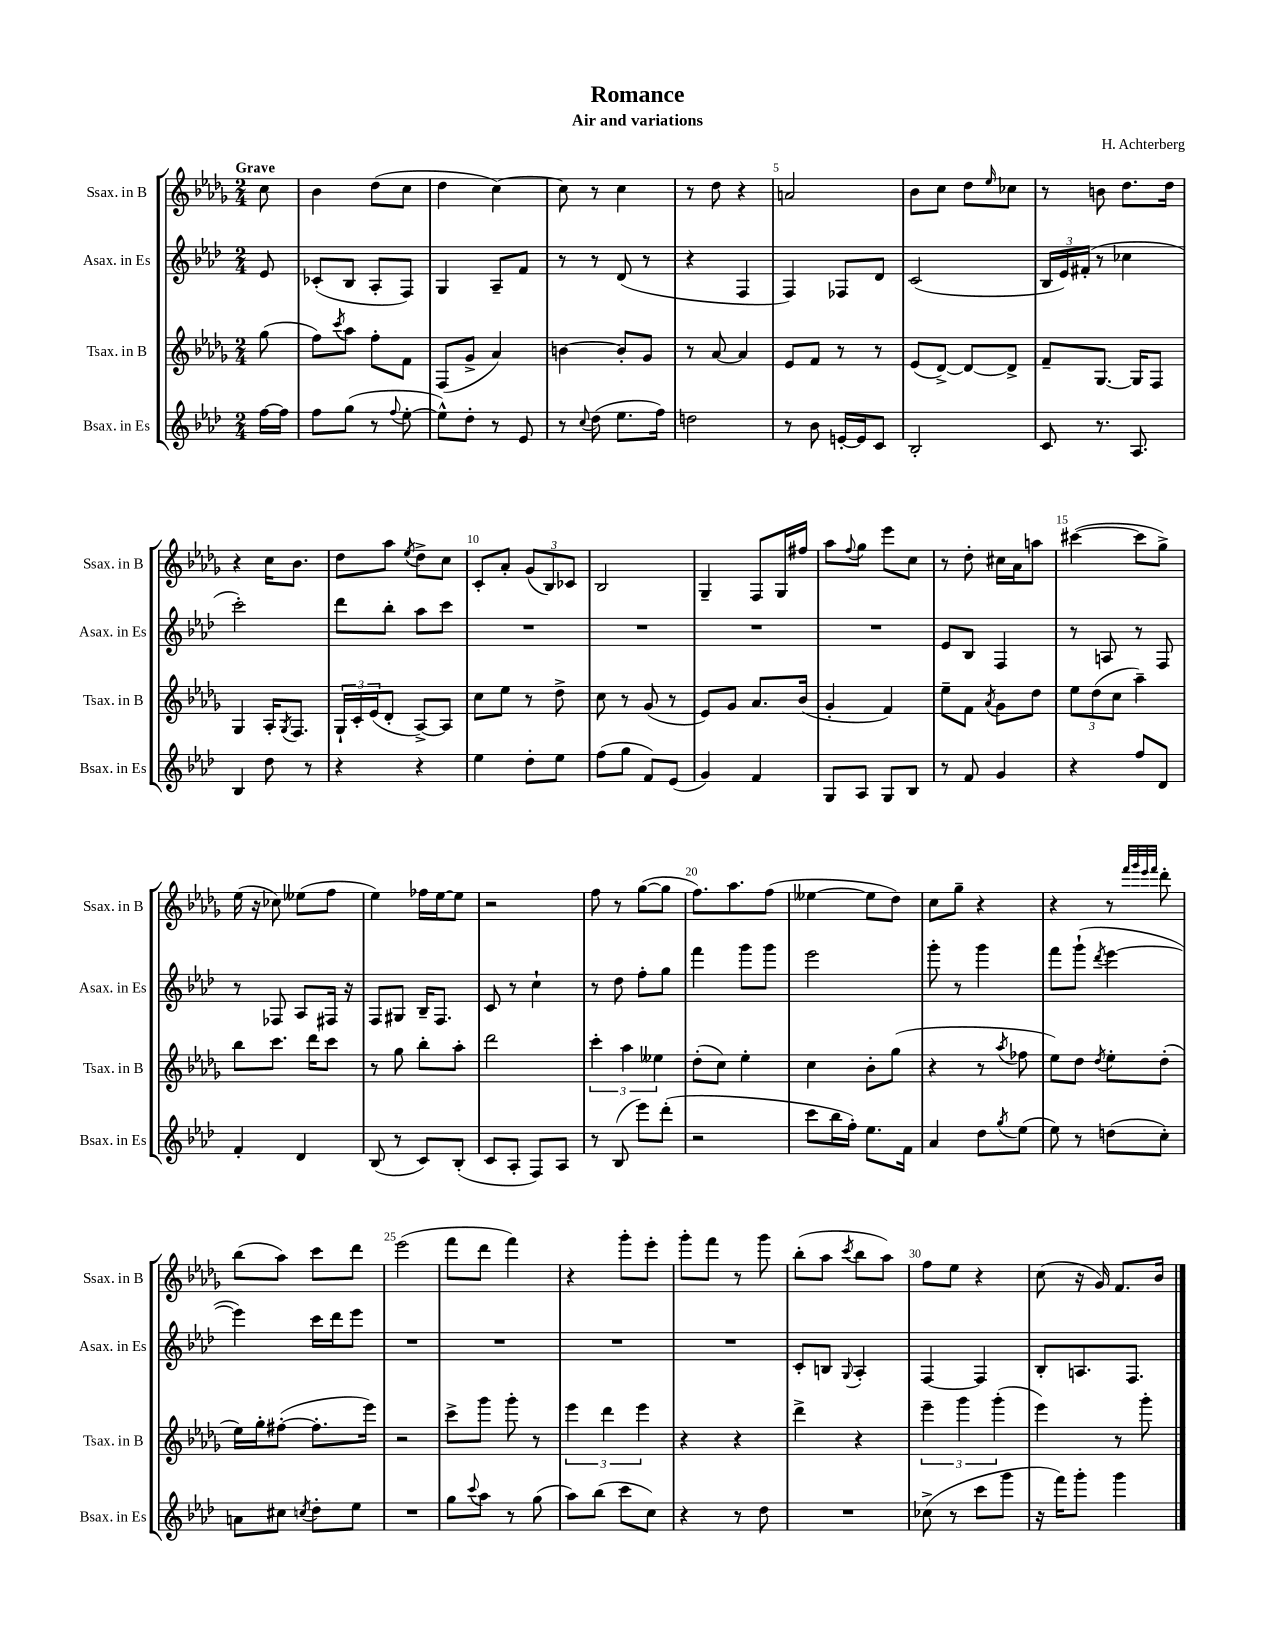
\header { title = "Romance" composer = "H. Achterberg" subtitle = "Air and variations" }
<<
\new StaffGroup <<
\new Staff = "s0" \with { instrumentName = "Ssax. in B" shortInstrumentName = "Ssax. in B" } {
    \clef treble \key des \major \numericTimeSignature \time 2/4 \partial 8 \tempo "Grave"
    c''8 |
    bes'4 des''8( c''8 |
    des''4 c''4~) |
    c''8 r8 c''4 |
    r8 des''8 r4 |
    a'2 |
    bes'8 c''8 des''8 \grace { ees''16 } ces''8 |
    r8 b'8 des''8. des''16 |
    r4 c''16 bes'8. |
    des''8 aes''8 \acciaccatura { ees''8 } des''8-> c''8 |
    c'8-. aes'8-. \tuplet 3/2 { ges'8( bes8) ces'8 } |
    bes2 |
    ges4-- f8 ges16 fis''16 |
    aes''8 \appoggiatura { f''8 } ges''8 ees'''8 c''8 |
    r8 des''8-. cis''16 aes'16 a''8 |
    cis'''4~( cis'''8 ges''8->) |
    ees''16( r16 ces''8) eeses''8( f''8 |
    ees''4) fes''16 ees''16~ ees''8 |
    r2 |
    f''8 r8 ges''8~( ges''8 |
    f''8.) aes''8. f''8( |
    eeses''4~ eeses''8 des''8) |
    c''8 ges''8-- r4 |
    r4 r8 \grace { f'''32 ges'''32 ees'''32 f'''32 } des'''8-. |
    bes''8( aes''8) c'''8 des'''8 |
    ees'''2( |
    f'''8 des'''8 f'''4) |
    r4 ges'''8-. ees'''8-. |
    ges'''8-. f'''8 r8 ges'''8 |
    bes''8-.( aes''8 \acciaccatura { c'''8 } bes''8 aes''8) |
    f''8 ees''8 r4 |
    c''8( r16 ges'16) f'8. bes'16 \bar "|." |
}
\new Staff = "s1" \with { instrumentName = "Asax. in Es" shortInstrumentName = "Asax. in Es" } {
    \clef treble \key aes \major \numericTimeSignature \time 2/4 \partial 8
    ees'8 |
    ces'8-.( bes8 aes8-. f8) |
    g4 aes8-- f'8 |
    r8 r8 des'8( r8 |
    r4 f4 |
    f4) fes8 des'8 |
    c'2( |
    \tuplet 3/2 { bes16 ees'16) fis'16-.( } r8 ces''4 |
    c'''2-.) |
    des'''8 bes''8-. aes''8 c'''8 |
    R2 |
    R2 |
    R2 |
    R2 |
    ees'8 bes8 f4 |
    r8 a8 r8 f8 |
    r8 fes8 aes8 fis16 r16 |
    f8 gis8 bes16-- f8. |
    c'8 r8 c''4-! |
    r8 des''8 f''8-. g''8 |
    f'''4 g'''8 g'''8 |
    ees'''2 |
    g'''8-. r8 g'''4 |
    f'''8 g'''8-!( \acciaccatura { des'''8 } ees'''4~ |
    ees'''4) c'''16 des'''16 ees'''8 |
    R2 |
    R2 |
    R2 |
    R2 |
    c'8-. b8 \appoggiatura { g8 } aes4-. |
    f4~ f4 |
    bes8-. a8. f8. \bar "|." |
}
\new Staff = "s2" \with { instrumentName = "Tsax. in B" shortInstrumentName = "Tsax. in B" } {
    \clef treble \key des \major \numericTimeSignature \time 2/4 \partial 8
    ges''8( |
    f''8) \acciaccatura { c'''8 } aes''8 f''8-. f'8 |
    f8( ges'8-> aes'4) |
    b'4~ b'8-. ges'8 |
    r8 aes'8~ aes'4 |
    ees'8 f'8 r8 r8 |
    ees'8( des'8~->) des'8~ des'8-> |
    f'8-- ges8.~ ges16 f8 |
    ges4 aes16-. \acciaccatura { ges8 } f8. |
    \tuplet 3/2 { ges16-! c'16-. ees'16( } des'8-. aes8~->) aes8 |
    c''8 ees''8 r8 des''8-> |
    c''8 r8 ges'8( r8 |
    ees'8) ges'8 aes'8. bes'16( |
    ges'4-. f'4) |
    ees''8-- f'8 \acciaccatura { aes'8 } ges'8 des''8 |
    \tuplet 3/2 { ees''8 des''8( c''8 } aes''4--) |
    bes''8 c'''8. des'''16 c'''8 |
    r8 ges''8 bes''8-. aes''8-. |
    des'''2 |
    \tuplet 3/2 { c'''4-. aes''4 eeses''4 } |
    des''8-.( c''8) ees''4-. |
    c''4 bes'8-. ges''8( |
    r4 r8 \acciaccatura { aes''8 } fes''8 |
    ees''8) des''8 \acciaccatura { des''8 } ees''8-. des''8-.( |
    ees''16) ges''16-. fis''8~-.( fis''8.-. ees'''16) |
    r2 |
    c'''8-> ges'''8 ges'''8-. r8 |
    \tuplet 3/2 { ees'''4 des'''4 ees'''4 } |
    r4 r4 |
    des'''4-> r4 |
    \tuplet 3/2 { ees'''4-- ges'''4 ges'''4-.( } |
    ees'''4) r8 ges'''8-. \bar "|." |
}
\new Staff = "s3" \with { instrumentName = "Bsax. in Es" shortInstrumentName = "Bsax. in Es" } {
    \clef treble \key aes \major \numericTimeSignature \time 2/4 \partial 8
    f''16~ f''16 |
    f''8 g''8( r8 \appoggiatura { f''8 } ees''8~-. |
    ees''8-^) des''8-. r8 ees'8 |
    r8 \appoggiatura { c''8 } des''8( ees''8. f''16) |
    d''2 |
    r8 bes'8 e'16~-. e'16 c'8 |
    bes2-. |
    c'8 r8. aes8. |
    bes4 des''8 r8 |
    r4 r4 |
    ees''4 des''8-. ees''8 |
    f''8( g''8 f'8) ees'8( |
    g'4) f'4 |
    g8 aes8 g8 bes8 |
    r8 f'8 g'4 |
    r4 f''8 des'8 |
    f'4-. des'4 |
    bes8( r8 c'8) bes8-.( |
    c'8 aes8-. f8) aes8 |
    r8 bes8( ees'''8) des'''8-.( |
    r2 |
    c'''8 bes''16 f''16-.) ees''8. f'16 |
    aes'4 des''8 \acciaccatura { g''8 } ees''8( |
    ees''8) r8 d''8( c''8-.) |
    a'8 cis''8 \acciaccatura { c''8 } des''8-. ees''8 |
    R2 |
    g''8 \appoggiatura { c'''8 } aes''8 r8 g''8( |
    aes''8) bes''8( c'''8 c''8) |
    r4 r8 des''8 |
    R2 |
    ces''8->( r8 c'''8 g'''8 |
    r16 f'''16) g'''8-. g'''4 \bar "|." |
}
>>
>>
\layout { \context { \Score \override BarNumber.break-visibility = ##(#f #t #t) barNumberVisibility = #(every-nth-bar-number-visible 5) } }
